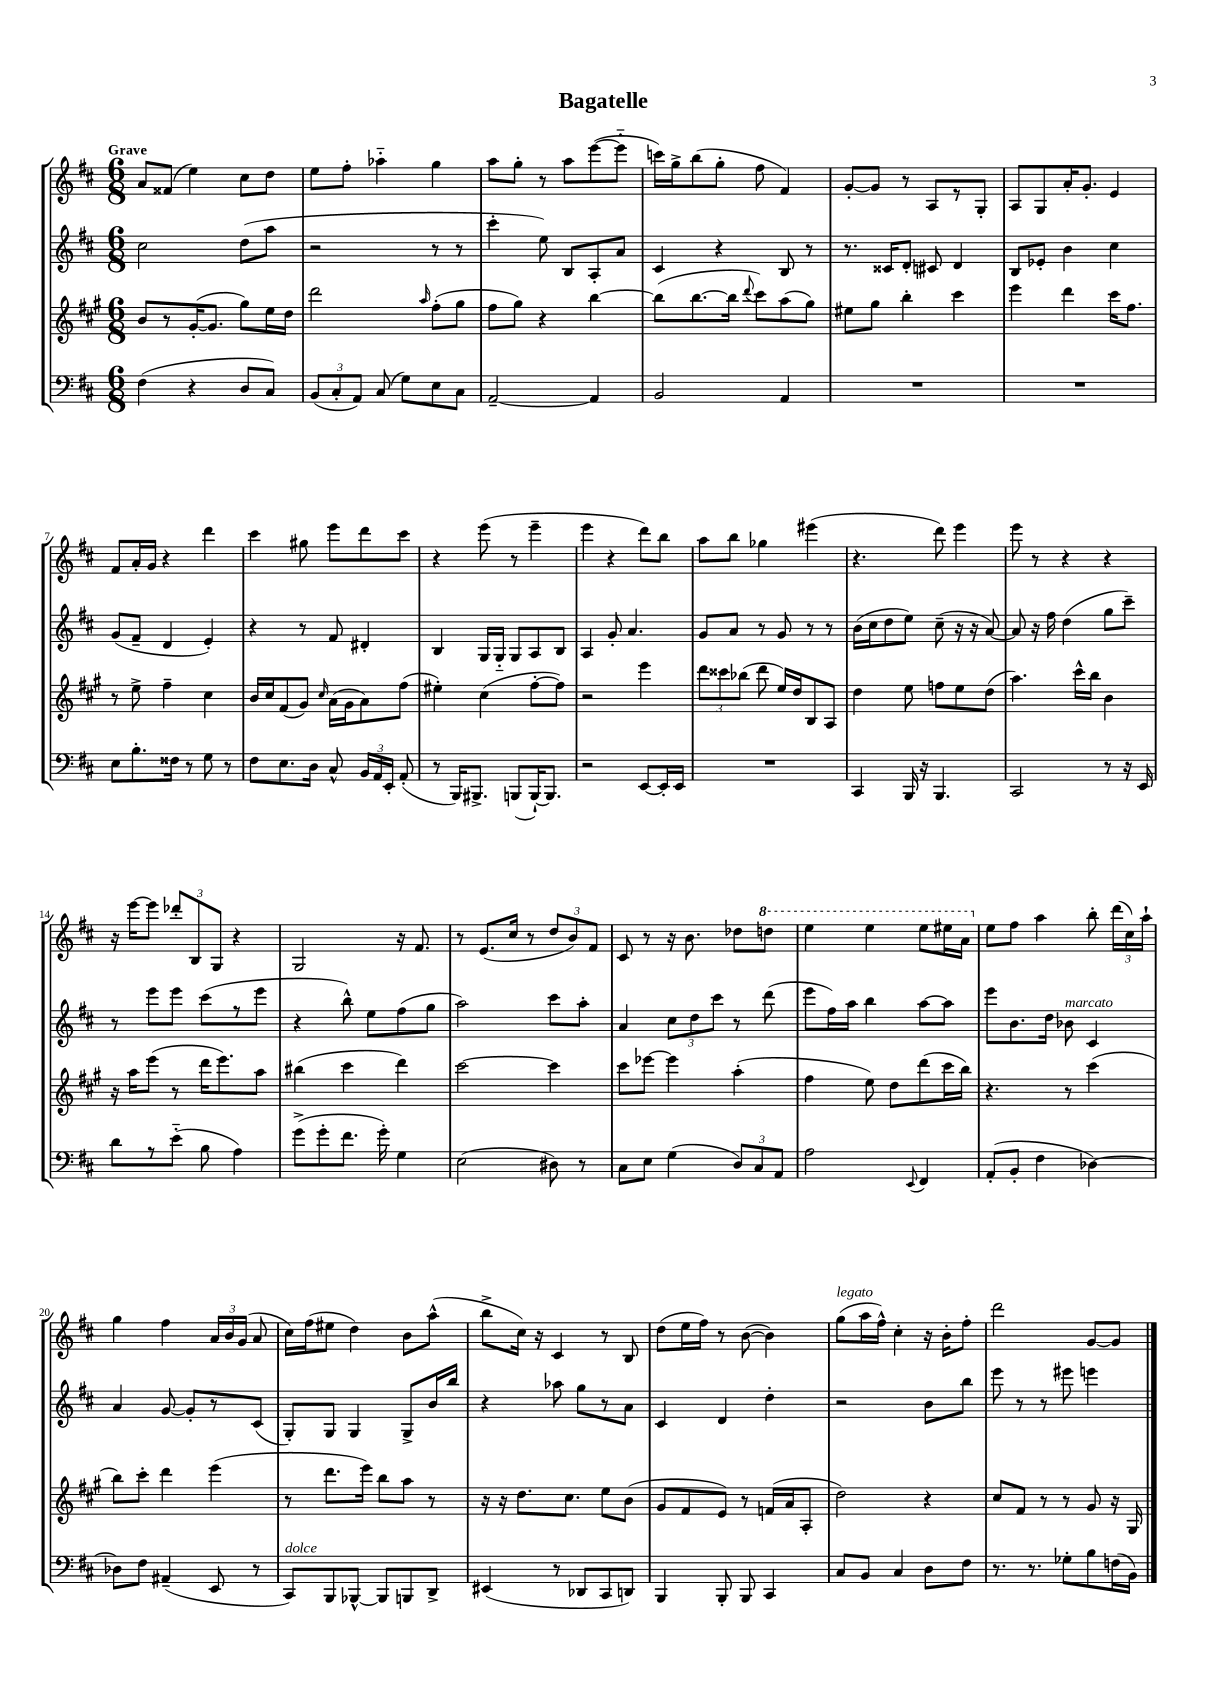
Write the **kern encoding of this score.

**kern	**kern	**kern	**kern
*staff4	*staff3	*staff2	*staff1
*clefF4	*clefG2	*clefG2	*clefG2
*k[f#c#]	*k[f#c#g#]	*k[f#c#]	*k[f#c#]
*M6/8	*M6/8	*M6/8	*M6/8
(4F#\	8b/L	2cc#\	8a/L
.	8r	.	(8f##/J
4r	([16g#'/K	.	4ee\)
.	8.g#/]J	.	.
8D/L	8gg#\L)	(8dd\L	8cc#\L
8C#/J)	16ee\L	8aa\J	8dd\J
.	16dd\JJ	.	.
=	=	=	=
(12BB/L	2ddd\	2r	8ee\L
12C#'/	.	.	.
.	.	.	8ff#'\J
12AA/J)	.	.	.
(8C#/	.	.	4aa-'~\
8G\L)	.	.	.
.	16qqaa/	.	.
8E\	(8ff#'\L	8r	4gg\
8C#\J	8gg#\J	8r	.
=	=	=	=
[2AA~/	8ff#\L	4ccc#'\	8aa\L
.	8gg#\J)	.	8gg'\J
.	4r	8ee\)	8r
.	.	8B/L	8aa\L
4AA/]	[4bb\	8A'/	([8eee\
.	.	8a/J	8eee'~\]J
=	=	=	=
2BB/	(8bb\]L	4c#/	16ccc\LL)
.	.	.	16gg^\J
.	[8.bb\	.	(8bb\
.	.	4r	8gg'\J
.	16bb\]Jk	.	.
.	8qqddd/	.	.
.	8ccc#\L)	.	8ff#\
4AA/	(8aa\	8B/	4f#/)
.	8gg#\J)	8r	.
=	=	=	=
2.r	8ee#\L	8.r	[8g'/L
.	8gg#\J	.	8g/]J
.	.	16c##/LK	.
.	4bb'\	8d'/J	8r
.	.	8c#/	8A/L
.	4ccc#\	4d/	8r
.	.	.	8G'/J
=	=	=	=
2.r	4eee\	8B/L	8A/L
.	.	8e-'/J	8G/
.	4ddd\	4b\	16a'/K
.	.	.	8.g'/J
.	16ccc#\LK	4cc#\	4e/
.	8.ff#\J	.	.
=	=	=	=
8E\L	8r	(8g/L	8f#/L
8.B'\	8ee^\	8f#~/J	16a'/L
.	.	.	16g/JJ
.	4ff#~\	4d/	4r
16F##\Jk	.	.	.
8r	.	.	.
8G\	4cc#\	4e'/)	4ddd\
8r	.	.	.
=	=	=	=
8F#\L	16b/LL	4r	4ccc#\
.	16cc#/J	.	.
8.E\	(8f#/	.	.
.	8g#/J)	8r	8gg#\
16D\Jk	.	.	.
.	16qqcc#/	.	.
8C#^^/	(16a\LL	8f#/	8eee\L
.	16g#\J	.	.
24BB/LL	8a\)	4d#'/	8ddd\
24AA/	.	.	.
24EE'/JJ	.	.	.
(8AA'/	(8ff#\J	.	8ccc#\J
=	=	=	=
8r	4ee#'\)	4B/	4r
16BBB/LK)	.	.	.
8.BBB#^/J	.	.	.
.	(4cc#\	16G/LL	(8eee\
.	.	16G'~/JJ	.
(8BBB/L	.	8G/L	8r
[16BBB`/K)	[8ff#'\L	8A/	4eee~\
8.BBB/]J	.	.	.
.	8ff#\]J)	8B/J	.
=	=	=	=
2r	2r	4A/	4eee\
.	.	8g'/	4r
.	.	4.a/	.
[8EE/L	4eee\	.	8ddd\L)
16EE'/]L	.	.	8bb\J
16EE/JJ	.	.	.
=	=	=	=
2.r	12ddd\L	8g/L	8aa\L
.	12ccc##\	.	.
.	.	8a/J	8bb\J
.	(12bb-\J	.	.
.	8ddd\	8r	4gg-\
.	16ee/LL)	8g/	.
.	16dd/J	.	.
.	8B/	8r	(4eee#\
.	8A/J	8r	.
=	=	=	=
4CC#/	4dd\	(16b\LL	4.r
.	.	16cc#\J	.
.	.	8dd\	.
16BBB/	8ee\	8ee\J)	.
16r	.	.	.
4.BBB/	8ff\L	(8cc#~\	8ddd\)
.	8ee\	16r	4eee\
.	.	16r	.
.	(8dd\J	[8a/)	.
=	=	=	=
2CC#/	4.aa\)	8a/]	8eee\
.	.	16r	8r
.	.	16ff#\	.
.	.	(4dd\	4r
.	16ccc#^^\LL	.	.
.	16bb\JJ	.	.
8r	4b\	8gg\L	4r
16r	.	8ccc#~\J)	.
16EE/	.	.	.
=	=	=	=
8d\L	16r	8r	16r
.	16aa\LK	.	[16eee\LK
8r	(8eee\J	8eee\L	8eee\]J
(8e'~\J	8r	8eee\J	12ddd-'/L
.	.	.	12B/
8B\	16ddd\LK	(8ccc#\L	.
.	.	.	12G/J
.	8.eee\)	.	.
4A\)	.	8r	4r
.	8aa\J	8eee\J	.
=	=	=	=
(8g^\L	(4bb#\	4r	2G/
8g'\	.	.	.
8.f#\J	4ccc#\	8bb^^\)	.
.	.	8ee\L	.
16g'\)	.	.	.
4G\	4ddd\)	(8ff#\	16r
.	.	.	8.f#/
.	.	8gg\J	.
=	=	=	=
(2E\	[2ccc#\	2aa\)	8r
.	.	.	(8.e/L
.	.	.	16cc#/Jk
.	.	.	8r
8D#\)	4ccc#\]	8ccc#\L	12dd/L
.	.	.	12b/)
8r	.	8aa'\J	.
.	.	.	12f#/J
=	=	=	=
8C#\L	8ccc#\L	4a/	8c#/
8E\J	[8eee-\J	.	8r
(4G\	4eee-\]	12cc#\L	16r
.	.	.	8.b\
.	.	12dd\	.
.	.	12ccc#\J	.
12D/L)	(4aa'\	8r	8dd-\L
12C#/	.	.	.
.	.	(8ddd\	8ddd\J
12AA/J	.	.	.
=	=	=	=
2A\	4ff#\	8eee\L	4eee\
.	.	16ff#\L)	.
.	.	16aa\JJ	.
.	8ee\)	4bb\	4eee\
.	8dd\L	.	.
8qqEE/	.	.	.
4FF#/	(8ddd\	[8aa\L	8eee\L
.	16ccc#\L	8aa\]J	16eee#\L
.	16bb\JJ)	.	16aa\JJ
=	=	=	=
(8AA'/L	4.r	8eee\L	8ee\L
8BB'/J	.	8.b\	8ff#\J
4F#\	.	.	4aa\
.	.	16dd\Jk	.
.	8r	8b-\	.
[4D-\)	(4ccc#\	4c#/	8bb'\
.	.	.	(24ddd\LL
.	.	.	24cc#\)
.	.	.	24aa`\JJ
=	=	=	=
8D-\]L	8bb\L)	4a/	4gg\
8F#\J	8ccc#'\J	.	.
(4AA#~/	4ddd\	[8g/	4ff#\
.	.	8g'/]L	.
8EE/	(4eee\	8r	24a/LL
.	.	.	24b/
.	.	.	(24g/JJ
8r	.	(8c#/J	8a/
=	=	=	=
8CC#/L)	8r	8G'/L)	16cc#\LL)
.	.	.	(16ff#\J
8BBB/	8.ddd\L	8G/J	8ee#\J
[8BBB-^^/J	.	4G/	4dd\)
.	16eee\Jk)	.	.
8BBB-/]L	8bb\L	.	.
8BBB/	8aa\J	8G^/L	8b\L
8DD^/J	8r	16b/L	(8aa^^\J
.	.	16bb/JJ	.
=	=	=	=
(4EE#/	16r	4r	8bb^\L
.	16r	.	.
.	8.dd\L	.	16cc#\Jk)
.	.	.	16r
8r	.	8aa-\	4c#/
.	8.cc#\J	.	.
8DD-/L	.	8gg\L	.
8CC#/	8ee\L	8r	8r
8DD/J)	(8b\J	8a\J	8B/
=	=	=	=
4BBB/	8g#/L	4c#/	(8dd\L
.	8f#/	.	16ee\L
.	.	.	16ff#\JJ)
8BBB'/	8e/J)	4d/	8r
8BBB/	8r	.	([8b\
4CC#/	(16f/LL	4dd'\	4b\])
.	16a/J	.	.
.	8A'/J	.	.
=	=	=	=
8C#/L	2dd\)	2r	(8gg\L
8BB/J	.	.	16aa\L
.	.	.	16ff#^^\JJ)
4C#/	.	.	4cc#'\
8D\L	4r	8b\L	16r
.	.	.	16b'\LK
8F#\J	.	8bb\J	8ff#'\J
=	=	=	=
8.r	8cc#/L	8eee\	2ddd\
.	8f#/J	8r	.
8.r	.	.	.
.	8r	8r	.
8G-'\L	8r	8eee#\	.
8B\	8g#/	4eee\	[8g/L
(16F\L	16r	.	8g/]J
16BB\JJ)	16G#/	.	.
==	==	==	==
*-	*-	*-	*-
